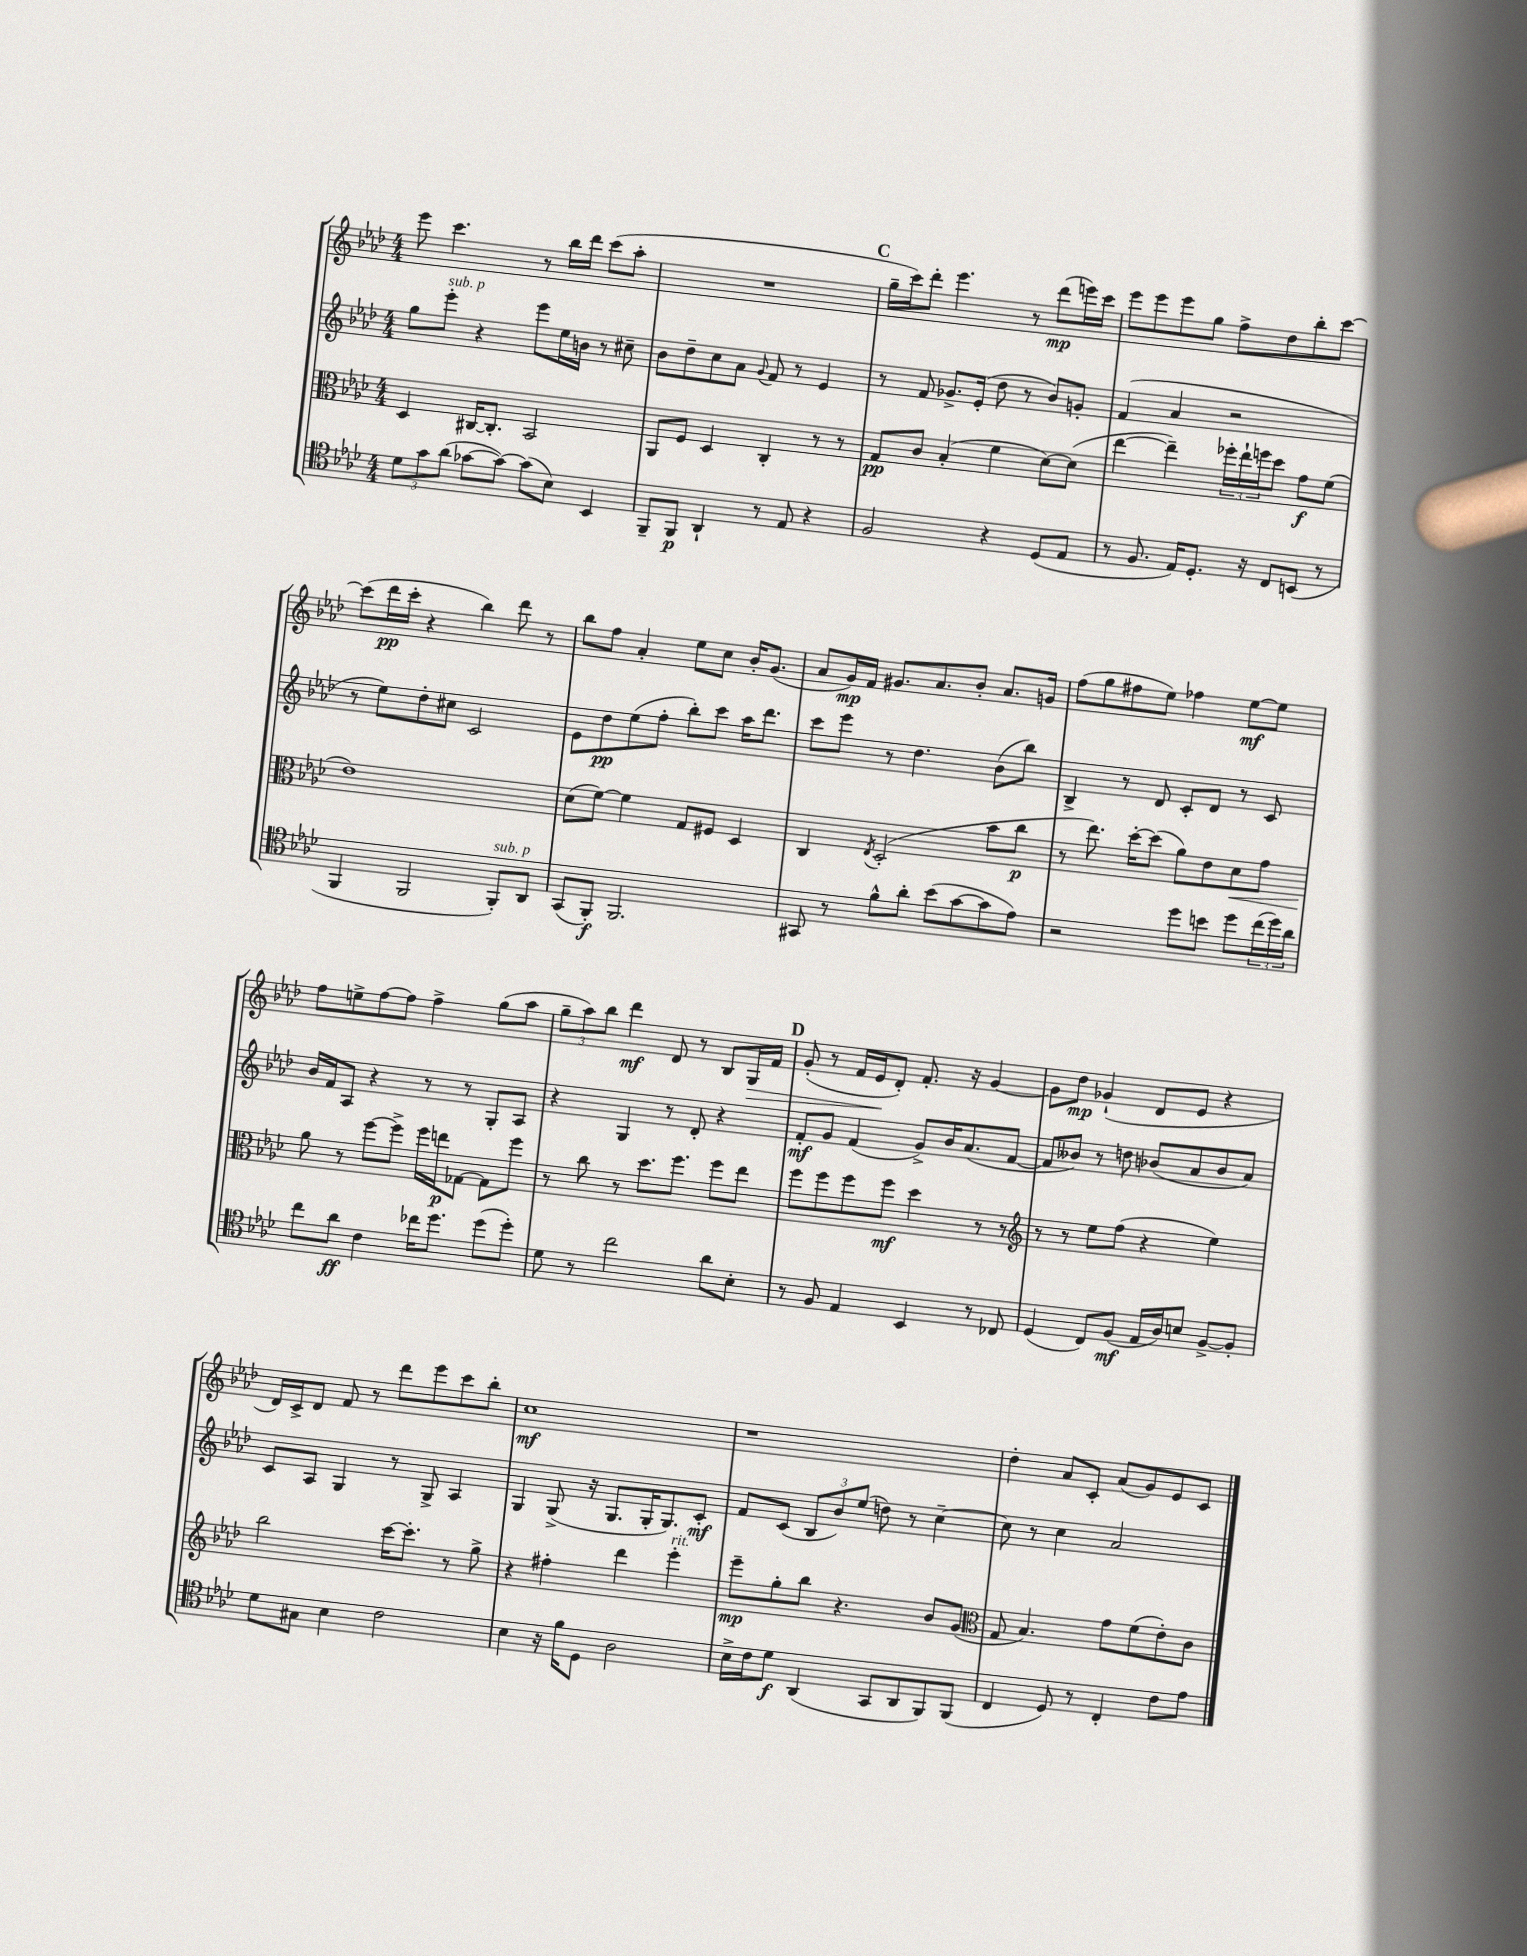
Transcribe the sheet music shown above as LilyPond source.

<<
\new StaffGroup <<
\new Staff = "s0" {
    \clef treble \key aes \major \numericTimeSignature \time 4/4
    ees'''8 c'''4. r8 bes''16 des'''16 c'''8( aes''8-. |
    R1 |
    \mark \markup { \bold "C" } g''16-- c'''16) des'''8-. ees'''4. r8 des'''8\mp( e'''16) c'''16 |
    ees'''8 ees'''8 ees'''8 g''8 f''8-> des''8 bes''8-. c'''8~ |
    c'''8( des'''16\pp c'''16-. r4 bes''4) des'''8 r8 |
    bes''8 f''8 aes'4-. ees''8 c''8 bes'16-. g'8.( |
    aes'8 g'16\mp) f'16 gis'8. aes'8. bes'8-. aes'8. g'16 |
    f''8( g''8 fis''8 ees''8) fes''4 ees''8~\mf ees''8 |
    f''8 e''8-> f''8~ f''8 f''4-> g''8( aes''8 |
    \tuplet 3/2 { g''8-- aes''8) bes''8 } des'''4\mf des'8 r8 bes8 g16\> f'16 |
    \mark \markup { \bold "D" } g'8-.( r8 f'16 ees'16\! des'8-.) f'8.-. r16 g'4~ |
    g'8 des''8\mp ges'4-!( des'8 ees'8 r4 |
    des'16) c'16-> des'8 f'8 r8 des'''8 ees'''8 c'''8 bes''8-. |
    c''1\mf |
    r1 |
    des''4-. aes'8 c'8-. aes'8( g'8) ees'8 c'8 \bar "|." |
}
\new Staff = "s1" {
    \clef treble \key aes \major \numericTimeSignature \time 4/4
    g''8 ees'''8-.^\markup { \italic "sub. p" } r4 ees'''8 ees''16 b'16 r8 cis''8-- |
    bes'8 des''8-- c''8 aes'8 \appoggiatura { g'8 } f'8 r8 ees'4 |
    \mark \markup { \bold "C" } r8 f'8 ges'8.-> ees'16-.( des''8 r8 bes'8) g'8-. |
    f'4( aes'4 r2 |
    r8 ees''8) des''8-. cis''8 c'2 |
    ees'8 des''8\pp ees''8( f''8-. bes''8-.) c'''8 aes''16 des'''8. |
    c'''8 ees'''8 r8 des''4. bes'8( bes''8) |
    bes4-> r8 des'8 c'8-. des'8 r8 c'8 |
    bes'16 f'16 aes8 r4 r8 r8 g8-. aes8 |
    r4 g4 r8 des'8-. r4 |
    \mark \markup { \bold "D" } f'8-.\mf g'8 f'4( g'8->) bes'16 aes'8.( f'8~ |
    f'8 beses'8) r8 d''8 bes'8( aes'8 bes'8 aes'8) |
    c'8 aes8 g4 r8 g8-> aes4 |
    g4 g8->( r16 g8. g16-. g8.) c'8-.\mf |
    f'8 c'8( \tuplet 3/2 { bes8 bes'8) ees''8( } d''8) r8 c''4~-- |
    c''8 r8 c''4 aes'2 \bar "|." |
}
\new Staff = "s2" {
    \clef alto \key aes \major \numericTimeSignature \time 4/4
    des4 cis16~ cis8.-. bes,2 |
    aes,8 f8 des4 c4-. r8 r8 |
    \mark \markup { \bold "C" } g8\pp c'8 bes4-.( f'4 des'8~) des'8( |
    ees''4~ ees''4--) \tuplet 3/2 { fes''16-. ees''16-! f''16 } des''8 g'8\f f'8( |
    ees'1) |
    des'8( f'8~) f'4 g8 fis8 des4 |
    c4 \acciaccatura { ees8 } des2-.( bes'8 c''8\p |
    r8 ees''8.) des''16~-. des''8( aes'8) ees'8 des'8\< g'8 |
    aes'8\! r8 f''8~ f''8-> f''16 e''16\p ges8~ ges8 f''8 |
    r8 c''8 r8 des''8. f''8. f''8 ees''8 |
    \mark \markup { \bold "D" } f''8 f''8 f''8 f''8\mf des''4 r8 r8 |
    \clef treble r8 r8 ees''8 f''8( r4 ees''4) |
    bes''2 c'''16~ c'''8.-. r8 g''8-> |
    r4 fis''4-. des'''4 ees'''4-.^\markup { \italic "rit." } |
    ees'''8--\mp g''8-. bes''8 r4. bes'8 g'8( |
    \clef alto g8 bes4.) g'8 f'8( ees'8-.) c'8 \bar "|." |
}
\new Staff = "s3" {
    \clef tenor \key aes \major \numericTimeSignature \time 4/4
    \tuplet 3/2 { des'8 g'8 aes'8( } ges'8~ ges'8~) ges'8( bes8) bes,4 |
    f,8-- f,8\p aes,4-! r8 ees8 r4 |
    \mark \markup { \bold "C" } f2 r4 des8( ees8 |
    r8 f8. ees16) des8.-. r16 c8 b,8( r8 |
    f,4 f,2 f,8-.^\markup { \italic "sub. p" }) aes,8 |
    g,8( f,8-.\f) f,2. |
    gis,8 r8 f'8-^ aes'8-. bes'8( g'8~ g'8 ees'8) |
    r2 des''8 b'8 des''8 \tuplet 3/2 { c''16( des''16) aes'16 } |
    c''8 aes'8\ff c'4 ces''16 des''8. des''8( des''8-.) |
    des'8 r8 c''2 aes'8 bes8-. |
    \mark \markup { \bold "D" } r8 f8 ees4 bes,4 r8 ces8 |
    des4( c8) f8\mf( ees16 aes16) b8 f8~-> f8-. |
    des'8 gis8 bes4 c'2 |
    bes4 r16 f'16 des8 aes2 |
    bes16-> c'16 des'8\f aes,4( g,8 aes,8 f,8) f,8( |
    c4 des8) r8 c4-. c'8 ees'8 \bar "|." |
}
>>
>>
\layout { \context { \Score \remove "Bar_number_engraver" } }
